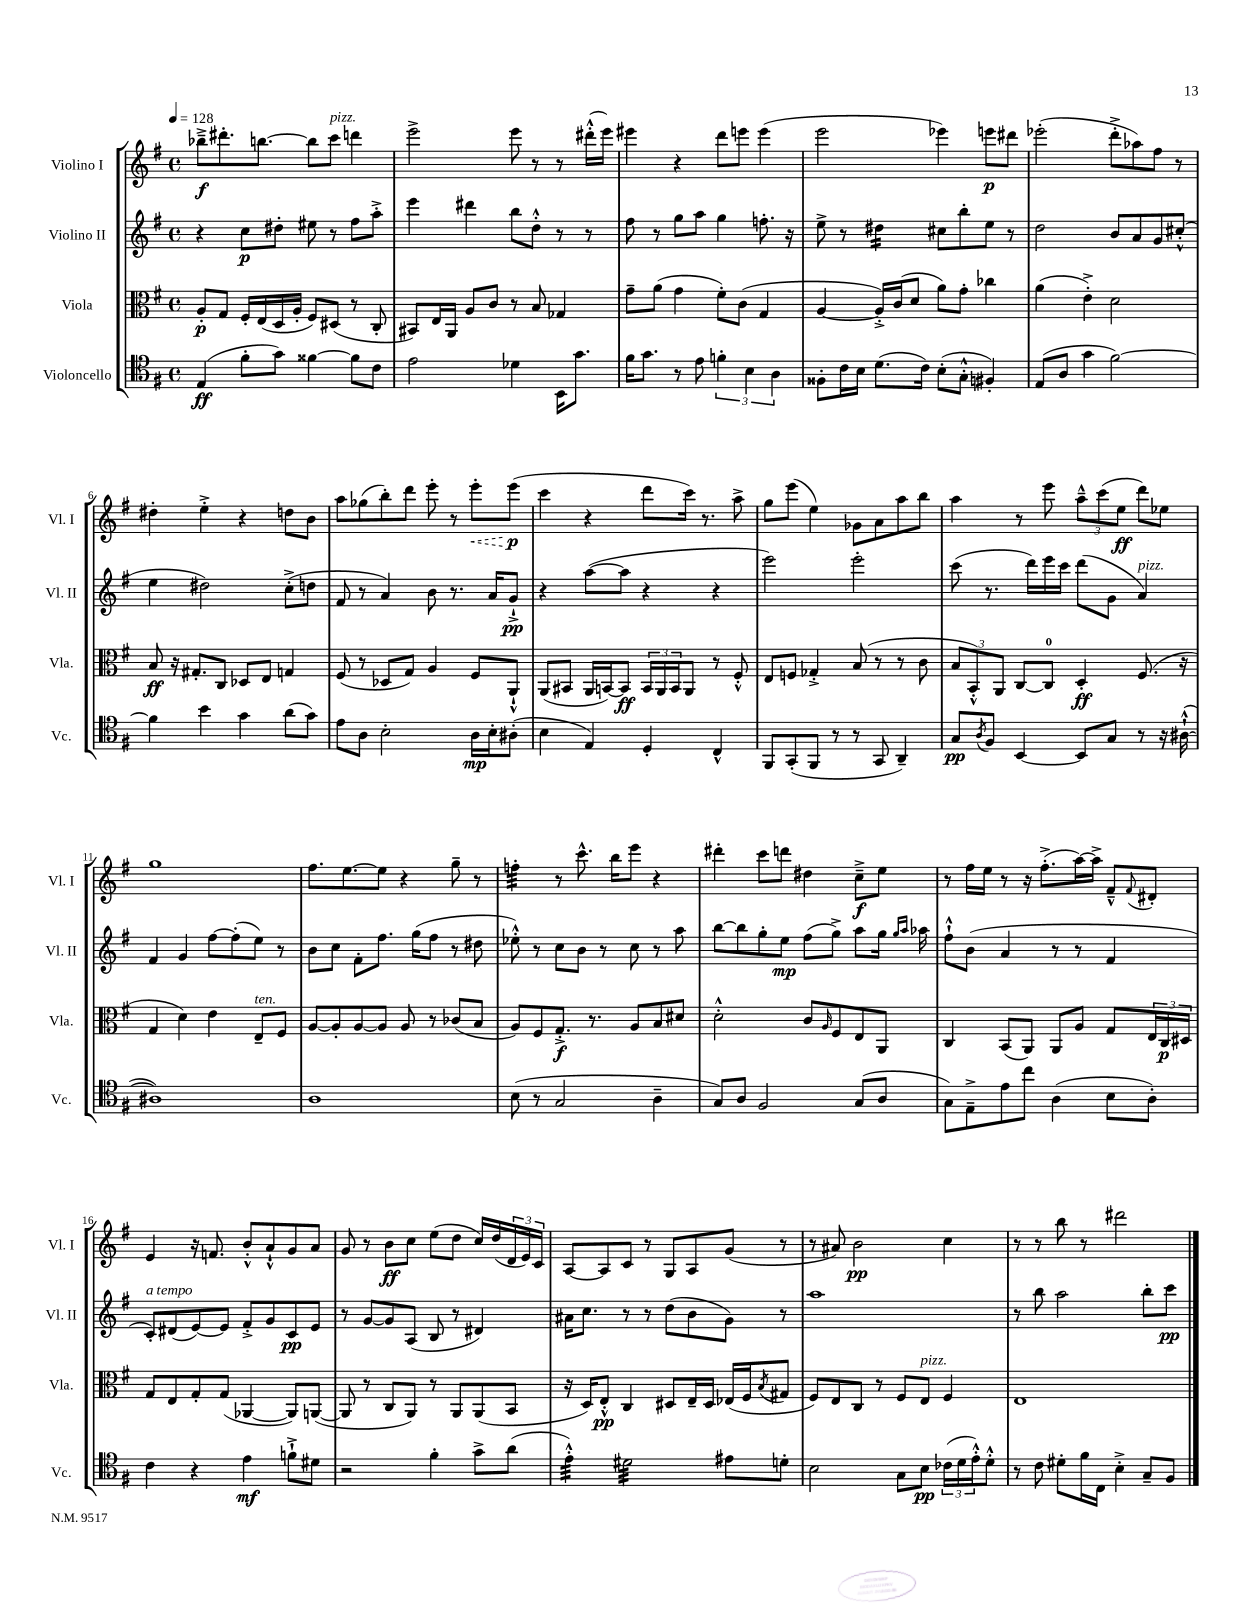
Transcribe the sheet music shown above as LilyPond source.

<<
\new StaffGroup <<
\new Staff = "s0" \with { instrumentName = "Violino I" shortInstrumentName = "Vl. I" } {
    \clef treble \key g \major \defaultTimeSignature \time 4/4 \tempo 4 = 128
    bes''8--->\f dis'''8.-. b''8.~ b''8 c'''8^\markup { \italic "pizz." } d'''4 |
    e'''2-> e'''8 r8 r8 dis'''16-.-^( e'''16) |
    eis'''4 r4 d'''8 e'''8 e'''4( |
    e'''2 ees'''4) e'''8\p dis'''8 |
    ees'''2-.( d'''8-.-> aes''8) fis''8 r8 |
    dis''4-. e''4-.-> r4 d''8 b'8 |
    a''8 ges''8( b''8-.) d'''8 e'''8-. r8 \once \override Hairpin.style = #'dashed-line e'''8-.\< e'''8\p\!( |
    c'''4 r4 d'''8 c'''16) r8. a''8-> |
    g''8 e'''8( e''4) ges'8 a'8 a''8 b''8 |
    a''4 r8 e'''8 \tuplet 3/2 { a''8---^ c'''8( e''8\ff } d'''8) ees''8 |
    g''1 |
    fis''8. e''8.~ e''8 r4 g''8-- r8 |
    f''4:32-. r8 c'''8.-^ b''16 e'''8 r4 |
    dis'''4-. c'''8 d'''8 dis''4 c''8--->\f e''8 |
    r8 fis''16 e''16 r8 r16 fis''8.-.->( a''16~) a''16-> fis'8---^ \appoggiatura { fis'8 } dis'8-. |
    e'4 r16 f'8. b'8-.-^ a'8-!-^ g'8 a'8 |
    g'8 r8 b'8\ff c''8 e''8( d''8 c''16) d''16( \tuplet 3/2 { d'16 e'16) c'16 } |
    a8~ a8 c'8 r8 g8 a8 g'8( r8 |
    r8 ais'8) b'2\pp c''4 |
    r8 r8 b''8 r8 dis'''2 \bar "|." |
}
\new Staff = "s1" \with { instrumentName = "Violino II" shortInstrumentName = "Vl. II" } {
    \clef treble \key g \major \defaultTimeSignature \time 4/4
    r4 c''8\p dis''8-. eis''8 r8 fis''8 a''8-.-> |
    e'''4 dis'''4 b''8 d''8-.-^ r8 r8 |
    fis''8 r8 g''8 a''8 g''4 f''8.-. r16 |
    e''8-> r8 dis''4:16 cis''8 b''8-. e''8 r8 |
    d''2 b'8 a'8 g'8 cis''8-.-^( |
    e''4 dis''2) c''8-.->( d''8 |
    fis'8 r8 a'4) b'8 r8. a'16 g'8-!->\pp |
    r4 a''8~( a''8 r4 r4 |
    e'''2) e'''2-. |
    c'''8( r8. d'''16) e'''16 c'''16 d'''8( g'8 a'4^\markup { \italic "pizz." }) |
    fis'4 g'4 fis''8~ fis''8-.( e''8) r8 |
    b'8 c''8 fis'8-. fis''8. g''16( fis''8 r8 dis''8 |
    ees''8-.-^) r8 c''8 b'8 r8 c''8 r8 a''8 |
    b''8~ b''8 g''8-. e''8\mp fis''8( g''8->) a''8 g''16 \grace { g''16 a''16 } aes''16 |
    fis''8-!-^ b'8( a'4 r8 r8 fis'4 |
    c'8-.^\markup { \italic "a tempo" }) dis'8( e'8~) e'8 fis'8-.-> g'8 c'8\pp e'8 |
    r8 g'8~ g'8 a8( b8 r8 dis'4) |
    ais'16 c''8. r8 r8 d''8( b'8 g'8) r8 |
    a''1 |
    r8 b''8 a''2 b''8-. c'''8\pp \bar "|." |
}
\new Staff = "s2" \with { instrumentName = "Viola" shortInstrumentName = "Vla." } {
    \clef alto \key g \major \defaultTimeSignature \time 4/4
    a8-.\p g8 fis16-. e16( d16 a16-. fis8) dis8( r8 c8-. |
    bis,8) e16 a,16 a8 c'8 r8 b8 ges4 |
    g'8-- a'8( g'4 fis'8-.) c'8( g4 |
    a4~ a16-.->) c'16( d'8 a'8) g'8-. ces''4 |
    a'4( e'4-.->) d'2 |
    b8\ff r16 gis8.-. c8 des8 e8 g4 |
    fis8( r8 des8 g8) a4 fis8 a,8-!-^ |
    a,8( bis,8 a,16 b,16~) b,8\ff \tuplet 3/2 { b,16 a,16 b,16 } a,8 r8 fis8-.-^ |
    e8 f8 ges4-.-> b8( r8 r8 c'8 |
    \tuplet 3/2 { b8 b,8-.-^) a,8 } c8~ c8-0 d4-.\ff fis8.( r16 |
    g4 d'4) e'4 e8--^\markup { \italic "ten." } fis8 |
    a8~ a8-. a8~ a8 a8 r8 ces'8( b8 |
    a8) fis8 g8.-.->\f r8. a8 b8 dis'8 |
    d'2-.-^ c'8 \grace { a16 } fis8 e8 a,8 |
    c4 b,8( a,8) a,8 a8 g8 \tuplet 3/2 { e16 c16\p dis16 } |
    g8 e8 g8-. g8( aes,4~ aes,8) a,8~( |
    a,8 r8 c8 a,8) r8 a,8 a,8( b,8 |
    r16 d16) e8-.-^\pp c4 dis8 e16-- dis16 ees16( fis16 \acciaccatura { b8 } gis8 |
    fis8) e8 c8 r8 fis8 e8^\markup { \italic "pizz." } fis4 |
    e1 \bar "|." |
}
\new Staff = "s3" \with { instrumentName = "Violoncello" shortInstrumentName = "Vc." } {
    \clef tenor \key g \major \defaultTimeSignature \time 4/4
    e4\ff( fis'8-. g'8) fisis'4~ fisis'8 c'8 |
    e'2 des'4 b,16 g'8. |
    fis'16 g'8. r8 e'8 \tuplet 3/2 { f'4-. b4 a4 } |
    fisis8-. c'16 b16 d'8.( c'16) b8-.( g8-.-^ fis4-.) |
    e8( a8 g'4 fis'2~) |
    fis'4 b'4 g'4 a'8( g'8) |
    e'8 a8 b2-. a16\mp b16-. ais8-.( |
    b4 e4) d4-. c4-^ |
    fis,8 g,8-.( fis,8 r8 r8 g,8 a,4--) |
    g8\pp \acciaccatura { a8 } fis8 b,4~ b,8 g8 r8 r16 ais16~-!-^( |
    ais1) |
    a1 |
    b8( r8 g2 a4-- |
    g8) a8 fis2 g8( a8 |
    g8) e8---> e'8 c''8 a4( b8 a8-.) |
    c'4 r4 e'4\mf f'8-!-> dis'8 |
    r2 fis'4-. g'8-> a'8( |
    e'4:32-.-^) dis'2:32 eis'8 d'8-. |
    b2 g8 b8\pp \tuplet 3/2 { ces'16( d'16 e'16-.-^) } d'8-.-^ |
    r8 c'8 dis'8-. fis'16 c16 b4-.-> g8-- fis8 \bar "|." |
}
>>
>>
